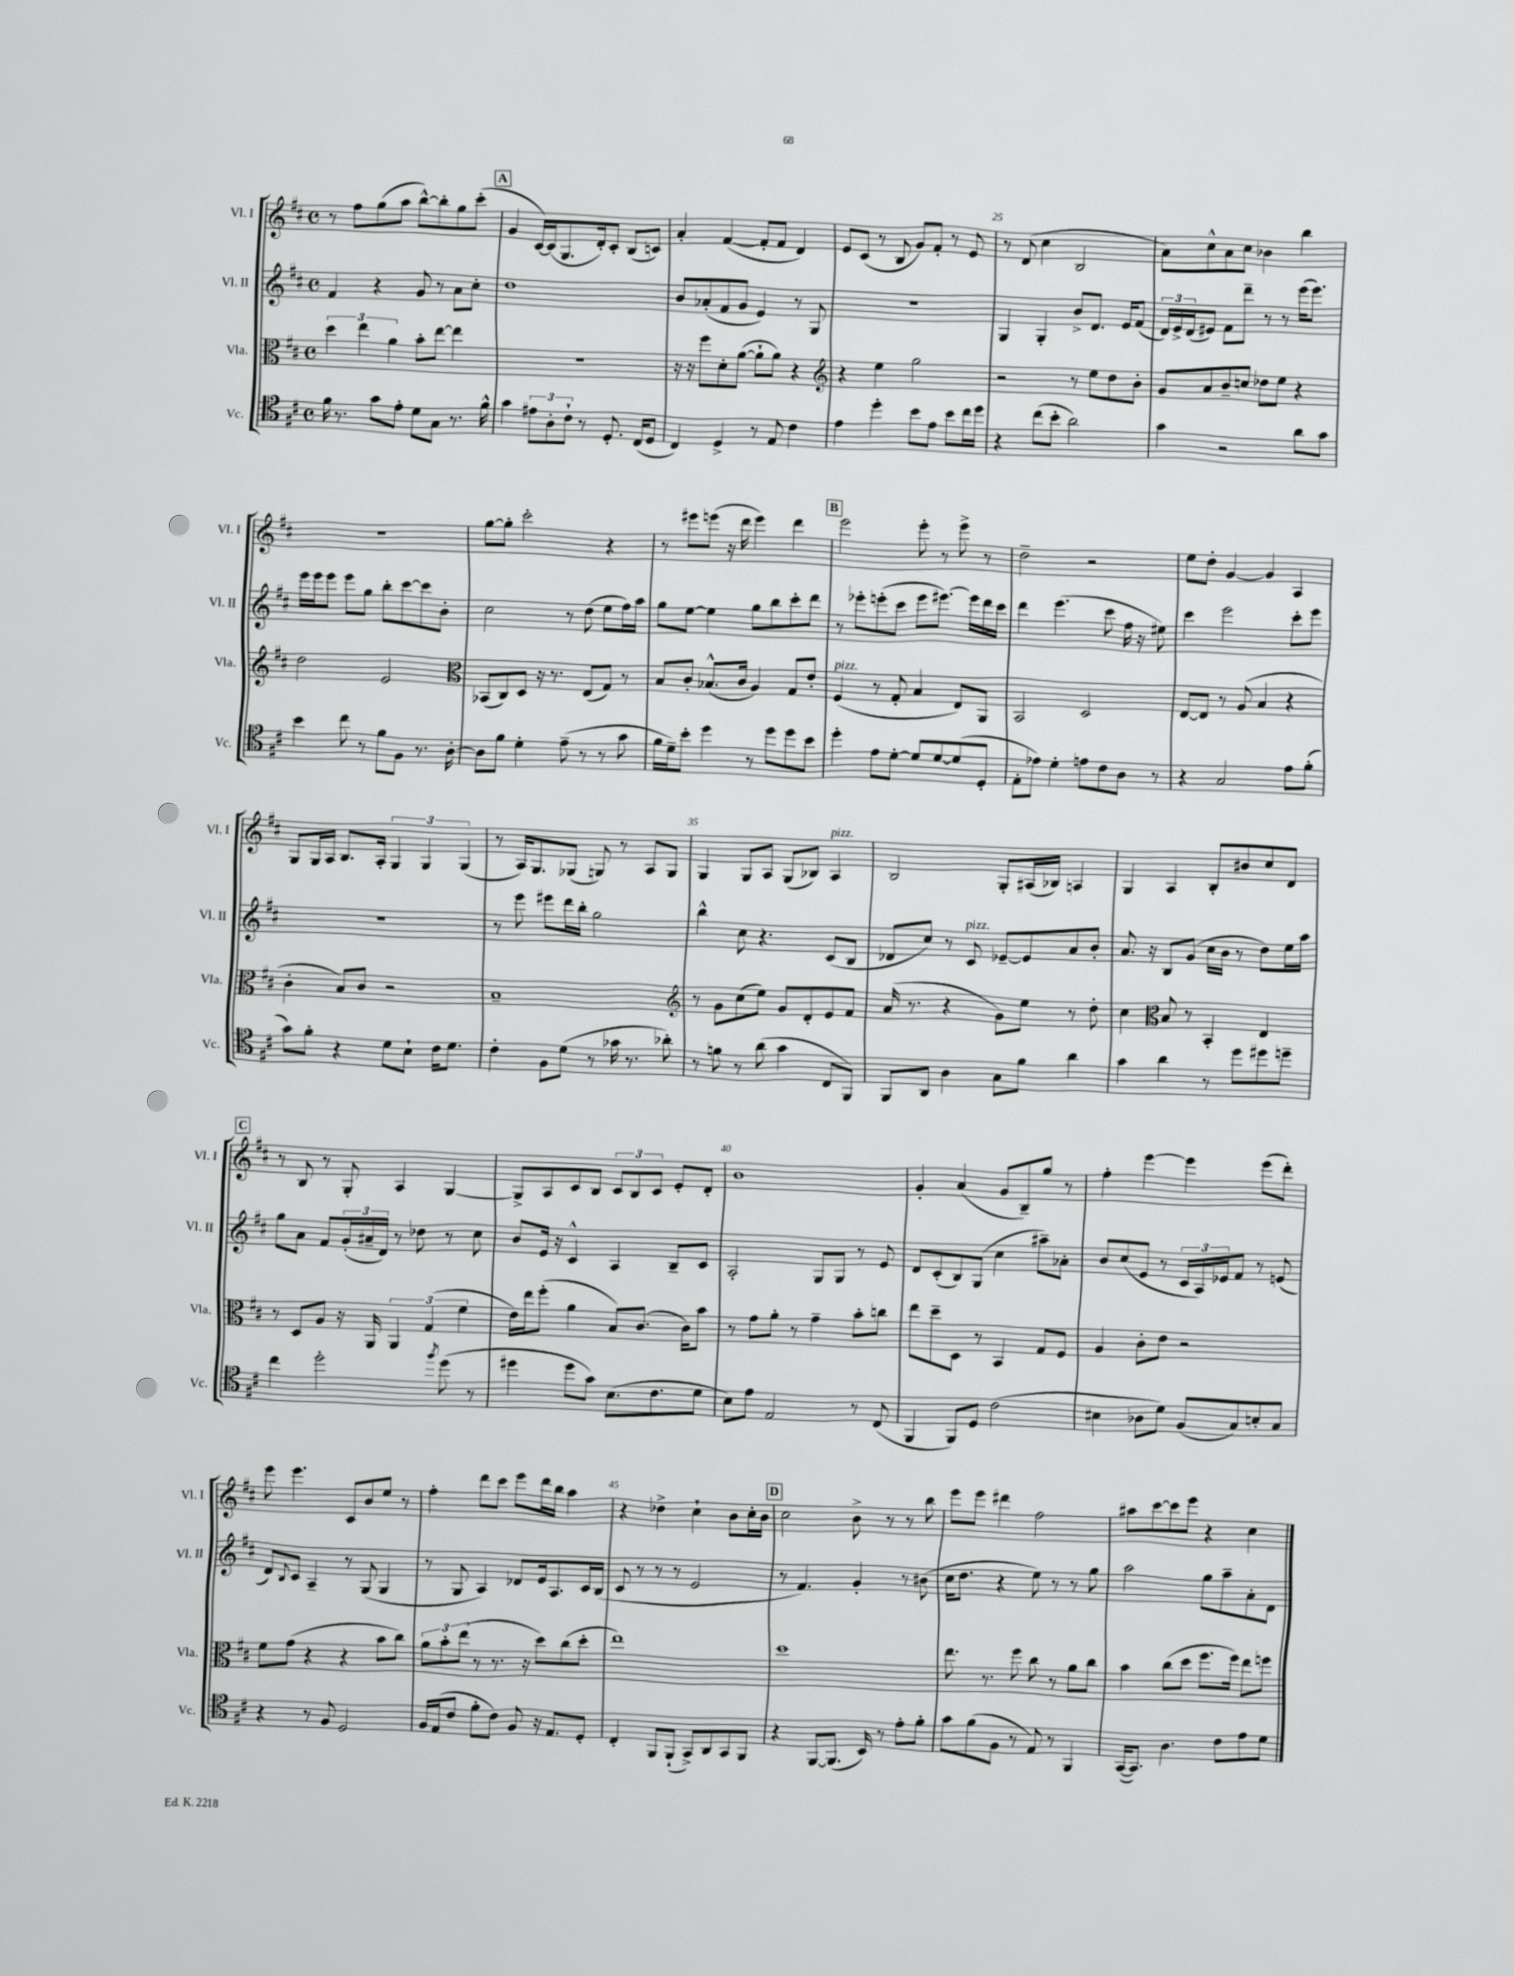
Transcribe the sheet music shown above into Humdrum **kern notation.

**kern	**kern	**kern	**kern
*staff4	*staff3	*staff2	*staff1
*clefC4	*clefC3	*clefG2	*clefG2
*k[f#c#]	*k[f#c#]	*k[f#c#]	*k[f#c#]
*M4/4	*M4/4	*M4/4	*M4/4
*met(c)	*met(c)	*met(c)	*met(c)
16f#	6dd	4f#	8r
8.r	.	.	.
.	.	.	8ff#
.	6ee	.	.
8g	.	4r	(8gg
.	6a	.	.
8e'	.	.	8aa
8d	8b'	8g	[8bb^^)
8G	[8ee	8r	8bb']
8.r	4ee]	8a	8gg
.	.	8cc#'	(8ccc#'
16f#^^	.	.	.
=	=	=	=
4g	1r	1dd	4g
12e#	.	.	[16c#)
.	.	.	(16c#]
12A'	.	.	.
.	.	.	8.G
12c#`	.	.	.
8r	.	.	.
.	.	.	16d')
8.D'	.	.	8c#'
.	.	.	(8B
(16C#	.	.	.
8D	.	.	8c)
=	=	=	=
4C#)	16r	8b	4a'
.	16r	.	.
.	8ff#	(8a-'	.
4D^	8d'	8f#	([4f#
.	([8a	8g	.
8r	8a`]	4e)	8f#']
8E	8a)	.	8f#
4c#	4r	8r	4d)
.	.	8G	.
=	=	=	=
*	*clefG2	*	*
4e	4r	1r	8e
.	.	.	(8c#
4dd'	4ee	.	8r
.	.	.	8B
8b	2gg	.	8g)
8e	.	.	8f#'
8b	.	.	8r
16cc#	.	.	8e
16dd	.	.	.
=	=	=	=
4r	2r	4G	8r
.	.	.	(8d
(8cc#	.	4G'	4cc#
8b'	.	.	.
2a)	8r	8b^	2B
.	8ee	8.d	.
.	8dd	.	.
.	.	16e	.
.	8b'	(8f#	.
=	=	=	=
4g	8g	24d)	8a)
.	.	24e^	.
.	.	(24d	.
.	8a	8e#)	8cc#^^
2r	8b~	8f#	8a
.	8cc	8ddd~	8cc#
.	8dd-	8r	4b-
.	8ee	8r	.
8a	4r	(16eee	4bb
.	.	8.eee)	.
8g	.	.	.
=	=	=	=
4b	2dd	16eee	1r
.	.	16eee	.
.	.	8eee	.
8cc#	.	8eee	.
8r	.	8gg	.
8f#	2e	8bb'	.
8F#	.	[8ccc#	.
8.r	.	8ccc#]	.
.	.	8b'	.
[16A'	.	.	.
=	=	=	=
*	*clefC3	*	*
8A]	(8BB-	2cc#	[8gg
8f#	8C#)	.	8gg']
4d'	8D	.	2ccc#'
.	16r	.	.
.	8.r	.	.
(8e~	.	8r	.
8r	(8E	(8dd	.
8r	8G)	8ee	4r
8g	8r	16ff#)	.
.	.	16aa	.
=	=	=	=
16f#	8B	8gg	8r
16d~)	.	.	.
8b'	8c#'	[8ee	8eee#
4dd	(8.B-^^	4ee]	(8eee
.	.	.	16r
.	16c#	.	16ddd
8r	4A)	8gg	4eee)
8dd	.	8bb	.
8dd	8G	8ccc#'	4ddd
8b	8e'	8ddd	.
=	=	=	=
4dd'	(4F#	8r	2eee
.	.	8eee-'	.
8e	8r	(8eee'	.
[8d'	8G'	8ccc#	.
8d]	4B	8eee	8eee'
[8d	.	[8.eee#)	8r
(8d]	8E)	.	8eee^
.	.	16eee#]	.
8D'	8AA	16ddd	8r
.	.	16ccc#	.
=	=	=	=
8E'	2BB	4ddd	2dd~
8e-)	.	.	.
4d'	.	(4.eee	.
8e	2D	.	2r
8c#	.	8ccc#	.
8A	.	16ff#	.
.	.	16r	.
8r	.	8ee#)	.
=	=	=	=
4r	[8E	4ccc#	8ee
.	8E]	.	8dd'
2G	8r	2eee	[4g
.	(8A	.	.
.	4B	.	4g]
8e	4r	8ccc#'	4A
(8f#'	.	8eee	.
=	=	=	=
8g)	4c#'	1r	8G
8f#'	.	.	16G
.	.	.	16A
4r	8B)	.	8.B
.	8c#	.	.
.	.	.	16A'
8d	2r	.	6G
8B`	.	.	.
.	.	.	6G
16c#	.	.	.
8.d	.	.	.
.	.	.	(6G
=	=	=	=
4c#'	1B~	8r	8r
.	.	8eee	16A)
.	.	.	8.G
8F#	.	8eee#	.
(8d	.	16ddd	(8G-
.	.	16bb'	.
8r	.	2gg	8G)
16g-	.	.	8r
8.r	.	.	.
.	.	.	8A
8a-')	.	.	8G
=	=	=	=
*	*clefG2	*	*
8r	8r	4bb^^	4G
8f	8g	.	.
8r	(8cc#	8cc#	8G
(8a	8ee)	4.r	8A
4g	8g	.	(8G
.	8d'	.	8B-)
8C#	8e	(8c#	4A
8FF#)	8f#	8B	.
=	=	=	=
8FF#	(16a	8d-	2B
.	8.r	.	.
8AA	.	8cc#)	.
4A	4r	8r	.
.	.	8c#	.
8G	8g)	[8e-~	8G'
8f#	8ee	8e-]	(16A#
.	.	.	16B-)
4a	8r	8a	4A
.	8dd'	8b'	.
=	=	=	=
4g	4cc#	8.a	4G
.	.	16r	.
*	*clefC3	*	*
4a	8B	8B	4A
.	8r	(8g	.
8r	4BB'	16cc#	8B'
.	.	16b	.
8dd	.	8r	8b#
8dd#	4E	8dd)	8cc#
8dd~	.	16ee	8d
.	.	16aa	.
=	=	=	=
4cc#	8r	8gg	8r
.	8D	8a	8B
2dd'	8A	8f#	8r
.	16r	(24g'	8G'
.	.	24a#~	.
.	16AA	.	.
.	.	24d)	.
.	6AA	8r	4A
.	.	8dd-	.
.	(6G	.	.
8qff#	.	.	.
(8dd	.	8r	[4G
.	6f#	.	.
8r	.	8cc#	.
=	=	=	=
4dd#	16e)	8b	8G^]
.	16ee	.	.
.	(8ff#'	16e	8A
.	.	16r	.
8dd#	4a	4c#^^	8c#
8g)	.	.	8B
(8.B	8B)	4A	12c#
.	.	.	12B
.	(8.c#	.	.
.	.	.	12c#
8.c#	.	.	.
.	.	8B~	8e'
.	16c#)	.	.
8d	8b	8c#	8d'
=	=	=	=
8B)	8r	2A'	1b
8e	8g	.	.
2E	8a'	.	.
.	8r	.	.
.	4g~	8G	.
.	.	8G	.
8r	8b'	8r	.
(8C#	8cc	8e	.
=	=	=	=
4FF#	8ee	8d	4g'
.	8dd~	(8c#'	.
8FF#)	8D	8B)	(4a
8D	8r	(8G	.
(2c#	4BB	4cc#	8g
.	.	.	8B~)
.	8G	8aa#~)	8gg
.	8F#	8a-'	8r
=	=	=	=
4B#	4A	8b	4ff#'
.	.	(8cc#	.
8A-	8c#'	8e	[4eee
8d)	8e	8r	.
(8F#	2r	24c#	4eee]
.	.	24A)	.
.	.	24e-	.
8G)	.	8f#	.
8B'	.	8r	(8eee
8G	.	(8e	8ddd')
=	=	=	=
4r	8f#	8d)	8eee
.	.	8qqB	.
.	(8g	8c#	4.eee
8r	4r	4A~	.
8F#	.	.	.
2D	4r	8r	8c#
.	.	(8G	8b
.	8b	4G	8ee
.	8cc#)	.	8r
=	=	=	=
16F#	12a	8r	4ff#'
(16E	.	.	.
.	12b'	.	.
8c#	.	8G	.
.	(12ee	.	.
8f#'	8r	4A)	8ddd
8c#)	8.r	.	8ccc#
8F#	.	8d-	8eee
.	16r	.	.
16r	8dd)	16e	16ddd
8.E	.	8.A	16bb
.	(8cc#	.	4aa
8D'	8dd'	16c#	.
.	.	(16B	.
=	=	=	=
4C#'	1ee)	8c#	4r
.	.	8r	.
8FF#	.	8r	4dd-^
(8FF#`	.	8r	.
8GG^)	.	2e	4cc#`
8AA	.	.	.
8GG	.	.	8b
8FF#	.	.	16cc#'
.	.	.	16b
=	=	=	=
4r	1dd	8r	2cc#
.	.	4.f#)	.
[8FF#	.	.	.
(8.FF#]	.	.	.
.	.	4g'	8b^
16BB)	.	.	.
8r	.	.	8r
8e'	.	8r	8r
8f#'	.	(8b#	8bb
=	=	=	=
8g	8.ee	16cc#	8eee
.	.	8.dd	.
(8f#	.	.	8eee
.	8.r	.	.
8F#	.	4r	4ddd#
8r	8ff#	.	.
8E)	8cc#	8ee)	2ff#
8r	8r	8r	.
4FF#	8a	8r	.
.	8cc#	8gg	.
=	=	=	=
([16GG	4b	2aa	8aa#
8.GG])	.	.	.
.	.	.	[8ccc#
4.A	(8cc#	.	8ccc#]
.	8dd	.	8eee
.	8.ff#	8gg	4r
8c#	.	8aa~	.
.	16ff#)	.	.
8e	8ee	8a'	4cc#
8d	8ff	8d	.
==	==	==	==
*-	*-	*-	*-
